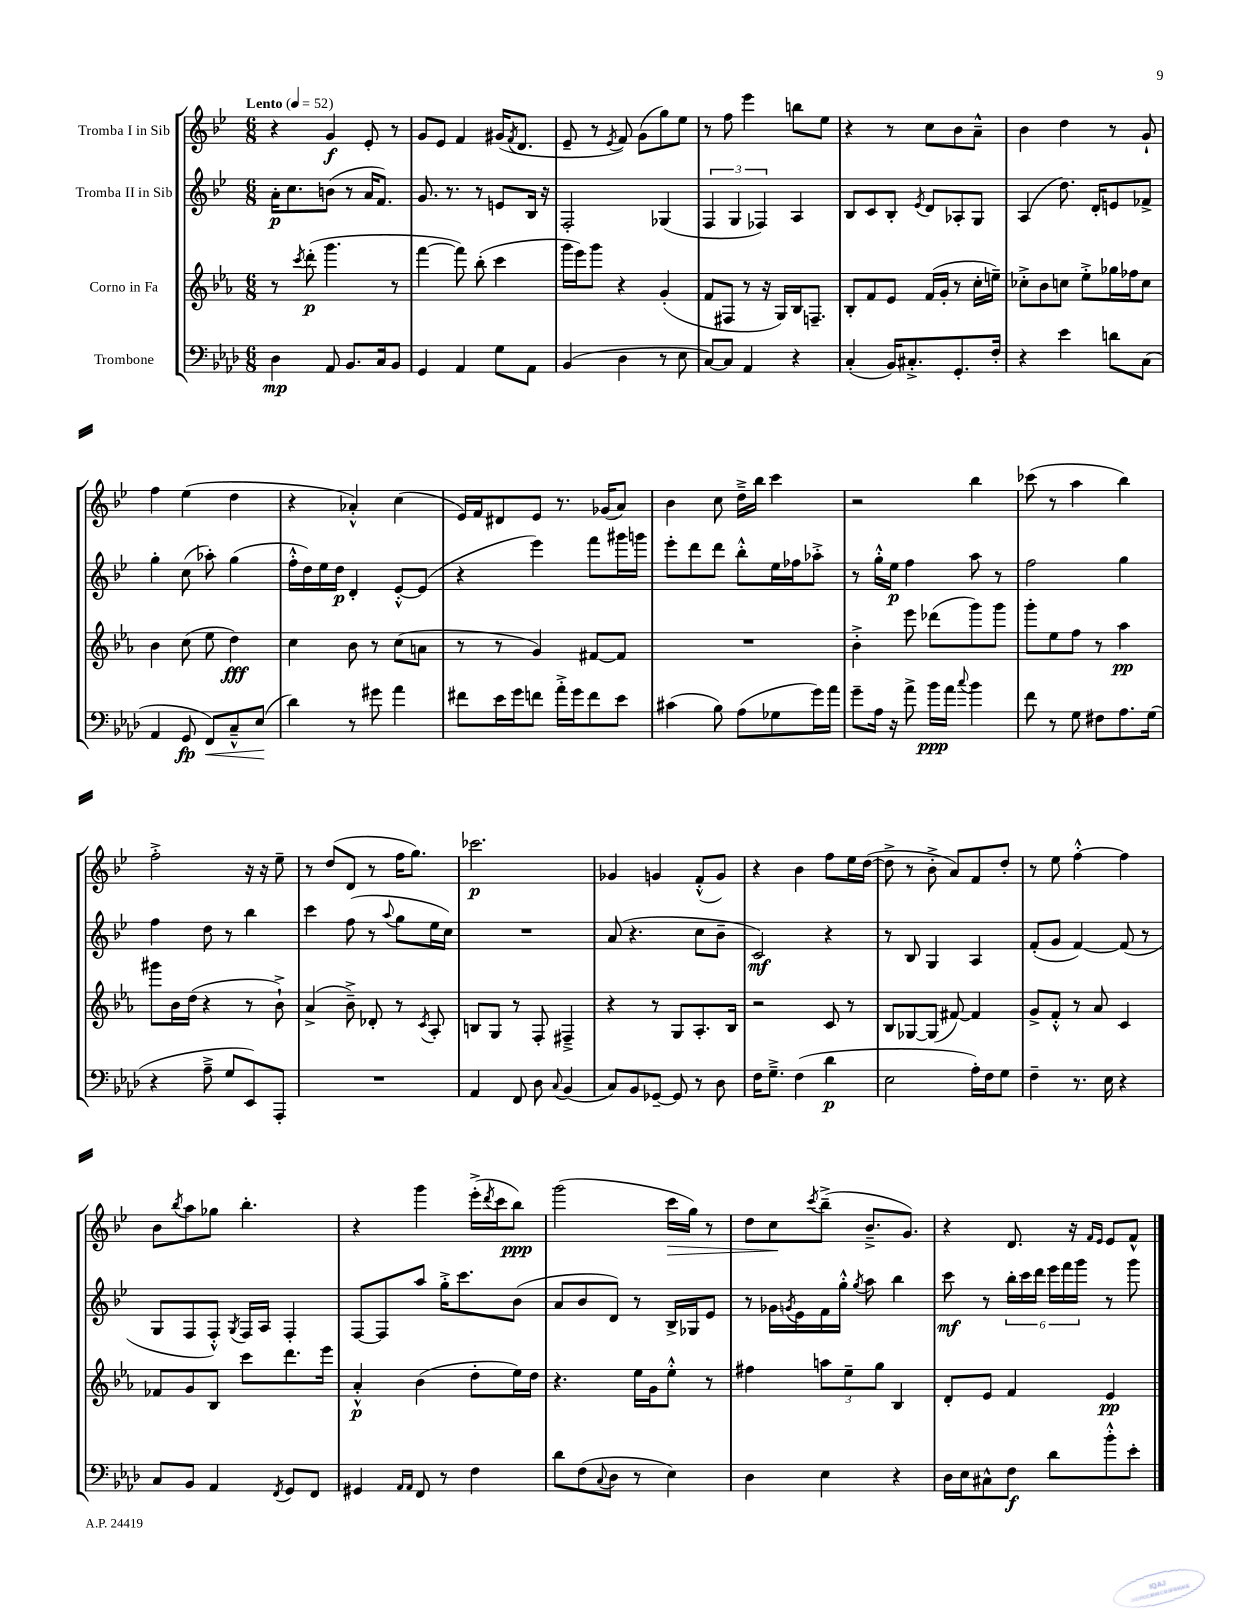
<<
\new StaffGroup <<
\new Staff = "s0" \with { instrumentName = "Tromba I in Sib" } {
    \clef treble \key bes \major \numericTimeSignature \time 6/8 \tempo "Lento" 4 = 52
    r4 g'4\f ees'8-. r8 |
    g'8 ees'8 f'4 gis'16( \acciaccatura { f'8 } d'8. |
    ees'8-- r8 \acciaccatura { ees'8 } f'8) g'8( g''8) ees''8 |
    r8 f''8 ees'''4 b''8 ees''8 |
    r4 r8 c''8 bes'8 a'8---^ |
    bes'4 d''4 r8 g'8-! |
    f''4 ees''4( d''4 |
    r4 aes'4-.-^) c''4( |
    ees'16) f'16 dis'8 ees'8 r8. ges'16( a'8) |
    bes'4 c''8 d''16---> bes''16 c'''4 |
    r2 bes''4 |
    ces'''8( r8 a''4 bes''4) |
    f''2-.-> r16 r16 ees''8-- |
    r8 d''8( d'8 r8 f''16 g''8.) |
    ces'''2.\p |
    ges'4 g'4 f'8-.-^( g'8) |
    r4 bes'4 f''8 ees''16 d''16~( |
    d''8-> r8 bes'8-.-> a'8) f'8 d''8-. |
    r8 ees''8 f''4~-.-^ f''4 |
    bes'8 \acciaccatura { bes''8 } a''8 ges''8 bes''4.-. |
    r4 g'''4 ees'''16-.->( \acciaccatura { d'''8 } c'''16 bes''8\ppp) |
    g'''2( c'''16\> g''16) r8 |
    d''8 c''8\! \acciaccatura { c'''8 } bes''8--->( bes'8.---> g'8.) |
    r4 d'8. r16 \grace { f'16 ees'16 } ees'8 f'8-^ \bar "|." |
}
\new Staff = "s1" \with { instrumentName = "Tromba II in Sib" } {
    \clef treble \key bes \major \numericTimeSignature \time 6/8
    a'16-.\p c''8. b'8( r8 a'16 f'8.) |
    g'8. r8. r8 e'8 bes16 r16 |
    f2-. ges4( |
    \tuplet 3/2 { f4 g4 fes4) } a4 |
    bes8 c'8 bes8-. \acciaccatura { ees'8 } d'8 aes8-. g8 |
    a4( d''8.) d'16-. e'8 fes'8-> |
    g''4-. c''8( aes''8-.) g''4( |
    f''16-.-^ d''16) ees''16 d''16\p d'4-. ees'8~-.-^ ees'8( |
    r4 ees'''4) f'''8 gis'''16 g'''16 |
    ees'''8-. d'''8 d'''8 bes''8-.-^ ees''16 fes''16 aes''8-.-> |
    r8 g''16-.-^ ees''16\p f''4 a''8 r8 |
    f''2 g''4 |
    f''4 d''8 r8 bes''4 |
    c'''4 f''8( r8 \appoggiatura { a''8 } g''8 ees''16 c''16) |
    R2. |
    a'8( r4. c''8 bes'8-- |
    c'2\mf) r4 |
    r8 bes8 g4 a4 |
    f'8-.( g'8 f'4~) f'8( r8 |
    g8 f8 f8-.-^) \acciaccatura { g8 } f16 a16 f4-. |
    f8~ f8 a''8 g''16-.-> c'''8. bes'8( |
    a'8 bes'8 d'8) r8 bes16-> ges16 ees'8 |
    r8 ges'16 \acciaccatura { g'8 } ees'16 f'16 g''16-.-^ \acciaccatura { g''8 } a''8 bes''4 |
    c'''8\mf r8 \tuplet 6/4 { bes''16-. c'''16 d'''16 ees'''16 f'''16 g'''16 } r8 g'''8 \bar "|." |
}
\new Staff = "s2" \with { instrumentName = "Corno in Fa" } {
    \clef treble \key ees \major \numericTimeSignature \time 6/8
    r8 \acciaccatura { c'''8 } d'''8-.\p( g'''4. r8 |
    f'''4~ f'''8) bes''8-.( c'''4 |
    g'''16 ees'''16) g'''8 r4 g'4-.( |
    f'8 fis8 r8 r16 g16) bes16 f8.-- |
    bes8-. f'8 ees'8 f'16( g'16-. r8 c''16-. e''16--) |
    ces''8-.-> bes'8 c''8 ees''8-.-> ges''16 fes''16 c''8 |
    bes'4 c''8( ees''8 d''4\fff) |
    c''4 bes'8 r8 c''8( a'8 |
    r8 r8 g'4) fis'8~ fis'8 |
    R2. |
    bes'4-.-> ees'''8 des'''8( g'''8) g'''8 |
    g'''8-. ees''8 f''8 r8 aes''4\pp |
    gis'''8 bes'16 d''16( r4 r8 bes'8-!->) |
    aes'4->( bes'8--->) des'8-. r8 \acciaccatura { c'8 } aes8-. |
    b8 g8 r8 f8-. fis4---> |
    r4 r8 g8 aes8.-. bes16 |
    r2 c'8 r8 |
    bes8 ges8~ ges8( fis'8~) fis'4 |
    g'8-> f'8-.-^ r8 aes'8 c'4 |
    fes'8 g'8 bes8 c'''8 d'''8. ees'''16 |
    aes'4-.-^\p bes'4( d''8-. ees''16) d''16 |
    r4. ees''16 g'16 ees''8-.-^ r8 |
    fis''4 \tuplet 3/2 { a''8 ees''8-- g''8 } bes4 |
    d'8-. ees'8 f'4 ees'4\pp \bar "|." |
}
\new Staff = "s3" \with { instrumentName = "Trombone" } {
    \clef bass \key aes \major \numericTimeSignature \time 6/8
    des4\mp aes,8 bes,8. c16 bes,8 |
    g,4 aes,4 g8 aes,8 |
    bes,4( des4 r8 ees8 |
    c8~) c8 aes,4 r4 |
    c4-.( bes,16) cis8.-.-> g,8.-. f16-. |
    r4 ees'4 d'8 c8( |
    aes,4 g,8\fp f,8\<) c8---^ ees8\!( |
    des'4) r8 gis'8 aes'4 |
    fis'8 ees'16 g'16 f'8 aes'16-.-> g'16 f'8 ees'8 |
    cis'4( bes8) aes8( ges8 g'16) aes'16 |
    g'8-- aes16 r16 aes'8-> bes'16\ppp aes'16 \appoggiatura { c''8 } bes'4 |
    f'8 r8 g8 fis8 aes8. g16( |
    r4 aes8---> g8 ees,8) aes,,8-. |
    R2. |
    aes,4 f,8 des8 \appoggiatura { c8 } bes,4( |
    c8) bes,8 ges,8~-- ges,8 r8 des8 |
    f16 g8.---> f4( des'4\p |
    ees2 aes16-.) f16 g8 |
    f4-- r8. ees16 r4 |
    c8 bes,8 aes,4 \acciaccatura { f,8 } g,8 f,8 |
    gis,4 \grace { aes,16 aes,16 } f,8 r8 f4 |
    des'8 f8( \appoggiatura { c8 } des8 r8 ees4) |
    des4 ees4 r4 |
    des16 ees16 cis8-^ f8\f des'8 bes'8-.-^ ees'8-. \bar "|." |
}
>>
>>
\layout { \context { \Score \remove "Bar_number_engraver" } }
